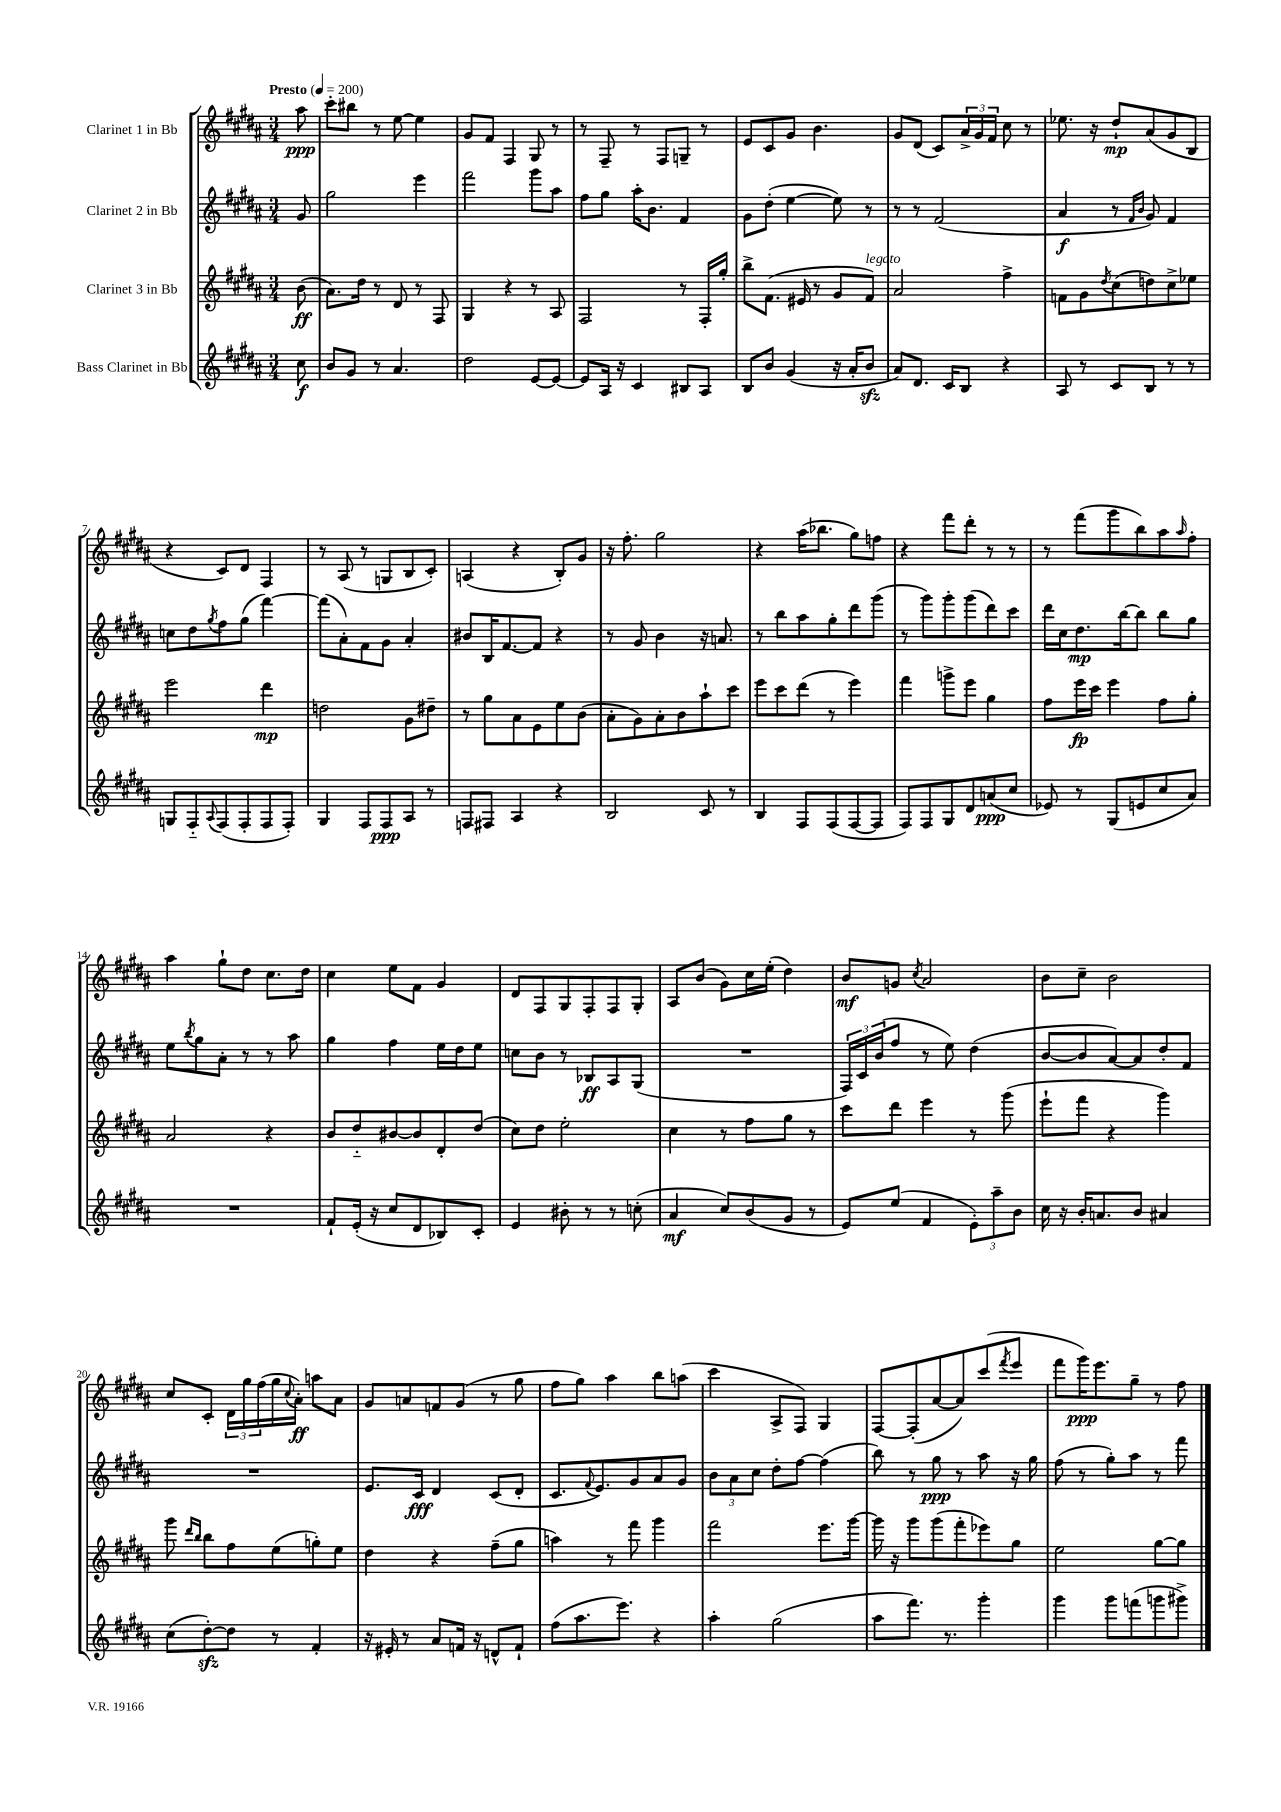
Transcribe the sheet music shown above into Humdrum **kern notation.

**kern	**kern	**kern	**kern
*staff4	*staff3	*staff2	*staff1
*clefG2	*clefG2	*clefG2	*clefG2
*k[f#c#g#d#a#]	*k[f#c#g#d#a#]	*k[f#c#g#d#a#]	*k[f#c#g#d#a#]
*M3/4	*M3/4	*M3/4	*M3/4
*MM200	*MM200	*MM200	*MM200
8cc#	(8b	8g#	8aa#
=	=	=	=
8b	8.a#)	2gg#	8ccc#'
8g#	.	.	8bb#
.	16dd#	.	.
8r	8r	.	8r
4.a#	8d#	.	[8ee
.	8r	4eee	4ee]
.	8F#	.	.
=	=	=	=
2dd#	4G#	2fff#	8g#
.	.	.	8f#
.	4r	.	4F#
[8e	8r	8ggg#	8G#
8e_	8A#	8aa#	8r
=	=	=	=
8e]	2F#	8ff#	8r
16A#	.	8gg#	8F#~
16r	.	.	.
4c#	.	16aa#'	8r
.	.	8.b	.
.	.	.	8F#
8B#	8r	4f#	8G~
8A#	16F#'	.	8r
.	16gg#'	.	.
=	=	=	=
8B	8bb^	8g#	8e
8b	(8.f#	(8dd#'	8c#
(4g#	.	[4ee	8g#
.	16e#	.	.
.	8r	.	4.b
16r	8g#	8ee])	.
16a#'	.	.	.
8b	8f#)	8r	.
=	=	=	=
8a#)	2a#	8r	8g#
8.d#	.	8r	(8d#
.	.	(2f#	8c#)
16c#	.	.	.
8B	.	.	24a#^
.	.	.	24g#
.	.	.	24f#
4r	4ff#^	.	8cc#
.	.	.	8r
=	=	=	=
8A#	8f	4a#	8.ee-
8r	8g#	.	.
.	.	.	16r
.	8qdd#	.	.
8c#	(8cc#	8r	8dd#`
.	.	16qqf#	.
.	.	16qqb	.
8B	8dd)	8g#)	(8a#
8r	8cc#^	4f#	8g#
8r	8ee-	.	8B
=	=	=	=
8G	2eee	8cc	4r
8F#'~	.	8dd#	.
8qqA#	.	8qgg#	.
(8F#	.	8ff#	8c#)
8F#'	.	(8gg#	8d#
8F#	4ddd#	[4fff#)	4F#
8F#')	.	.	.
=	=	=	=
4G#	2dd	(8fff#]	8r
.	.	8a#')	(8A#
8F#	.	8f#	8r
8F#	.	8g#	8G
8A#	8g#	4a#'	8B
8r	8dd#~	.	8c#')
=	=	=	=
8F	8r	8b#	(4A
8F#	8gg#	16B	.
.	.	[8.f#	.
4A#	8a#	.	4r
.	8e	8f#]	.
4r	8ee	4r	8B')
.	(8b	.	8g#
=	=	=	=
2B	8a#'	8r	16r
.	.	.	8.ff#'
.	8g#)	8g#	.
.	8a#'	4b	2gg#
.	8b	.	.
8c#	8aa#`	16r	.
.	.	8.a	.
8r	8ccc#	.	.
=	=	=	=
4B	8eee	8r	4r
.	8ccc#	8bb	.
8F#	(8ddd#	8aa#	(16aa#
.	.	.	8.bb-
(8F#	8r	8gg#'	.
[8F#	4eee)	8ddd#	8gg#)
8F#]	.	(8ggg#	8ff
=	=	=	=
8F#)	4fff#	8r	4r
8F#	.	8ggg#)	.
8G#	8ggg^	8ggg#'	8fff#
8d#	8eee	(8ggg#	8ddd#'
(8a	4gg#	8ddd#)	8r
8cc#	.	8ccc#	8r
=	=	=	=
8e-)	8ff#	16ddd#	8r
.	.	16cc#	.
8r	16eee	8.dd#	(8fff#
.	16ccc#	.	.
(8G#	4eee	.	8ggg#
.	.	[16bb	.
8e	.	8bb]	8bb)
8cc#	8ff#	8bb	8aa#
.	.	.	16qqaa#
8a#)	8gg#'	8gg#	8ff#'
=	=	=	=
2.r	2a#	8ee	4aa#
.	.	8qbb	.
.	.	8gg#	.
.	.	8a#'	8gg#`
.	.	8r	8dd#
.	4r	8r	8.cc#
.	.	8aa#	.
.	.	.	16dd#
=	=	=	=
8f#`	8b	4gg#	4cc#
(16e'	8dd#'~	.	.
16r	.	.	.
8cc#	[8b#	4ff#	8ee
8d#	8b#]	.	8f#
8B-)	8d#'	16ee	4g#
.	.	16dd#	.
8c#'	(8dd#	8ee	.
=	=	=	=
4e	8cc#)	8cc	8d#
.	8dd#	8b	8F#
8b#'	2ee'	8r	8G#
8r	.	8B-	8F#'
8r	.	8A#	8F#
(8cc'	.	(8G#	8G#'
=	=	=	=
4a#	4cc#	2.r	8A#
.	.	.	(8b
8cc#)	8r	.	8g#)
(8b	8ff#	.	16cc#
.	.	.	(16ee'
8g#	8gg#	.	4dd#)
8r	8r	.	.
=	=	=	=
8e)	8ccc#	24F#)	8b
.	.	24c#	.
.	.	(24b	.
(8ee	8ddd#	8ff#	8g
.	.	.	8qcc#
4f#	4eee	8r	2a#
.	.	8ee)	.
12e')	8r	(4dd#	.
12aa#~	.	.	.
.	(8ggg#	.	.
12b	.	.	.
=	=	=	=
16cc#	8eee`	[8b	8b
16r	.	.	.
16b'	8fff#	8b]	8cc#~
8.a	.	.	.
.	4r	[8a#)	2b
8b	.	8a#]	.
4a#	4ggg#)	8dd#'	.
.	.	8f#	.
=	=	=	=
(8cc#	8ggg#	2.r	8cc#
.	16qqddd#	.	.
.	16qqbb	.	.
[8dd#')	8bb	.	8c#'
8dd#]	8ff#	.	24d#
.	.	.	24gg#
.	.	.	(24ff#
8r	(8ee	.	16gg#
.	.	.	8qqcc#
.	.	.	16a#')
4f#'	8gg')	.	8aa
.	8ee	.	8a#
=	=	=	=
16r	4dd#	8.e	8g#
16e#'	.	.	.
8r	.	.	8a
.	.	16c#	.
8a#	4r	4d#	8f
16f	.	.	(8g#
16r	.	.	.
8d^^	(8ff#~	(8c#	8r
8f`	8gg#	8d#'	8gg#
=	=	=	=
(8ff#	4aa)	8.c#	8ff#
8.aa#	.	.	8gg#)
.	.	8qqf#	.
.	.	8.e)	.
.	8r	.	4aa#
8.eee)	.	.	.
.	8fff#	8g#	.
4r	4ggg#	8a#	8bb
.	.	8g#	(8aa
=	=	=	=
4aa#'	2fff#	12b	4ccc#
.	.	12a#	.
.	.	12cc#	.
(2gg#	.	8dd#'	8A#^
.	.	[8ff#	8F#)
.	8.eee	(4ff#]	4G#
.	[16ggg#	.	.
=	=	=	=
8aa#	16ggg#]	8bb)	[8F#
.	16r	.	.
8.fff#)	8ggg#	8r	(8F#']
.	(8ggg#	8gg#	[8a#
8.r	.	.	.
.	8fff#'	8r	8a#])
4ggg#'	8eee-)	8aa#	(8ccc#
.	.	.	8qfff#
.	8gg#	16r	8eee
.	.	16gg#	.
=	=	=	=
4ggg#	2ee	(8ff#	8fff#
.	.	8r	16ggg#)
.	.	.	8.eee
8ggg#	.	8gg#')	.
(8fff	.	8aa#	8gg#~
8ggg	[8gg#	8r	8r
8ggg#^)	8gg#]	8fff#	8ff#
==	==	==	==
*-	*-	*-	*-
